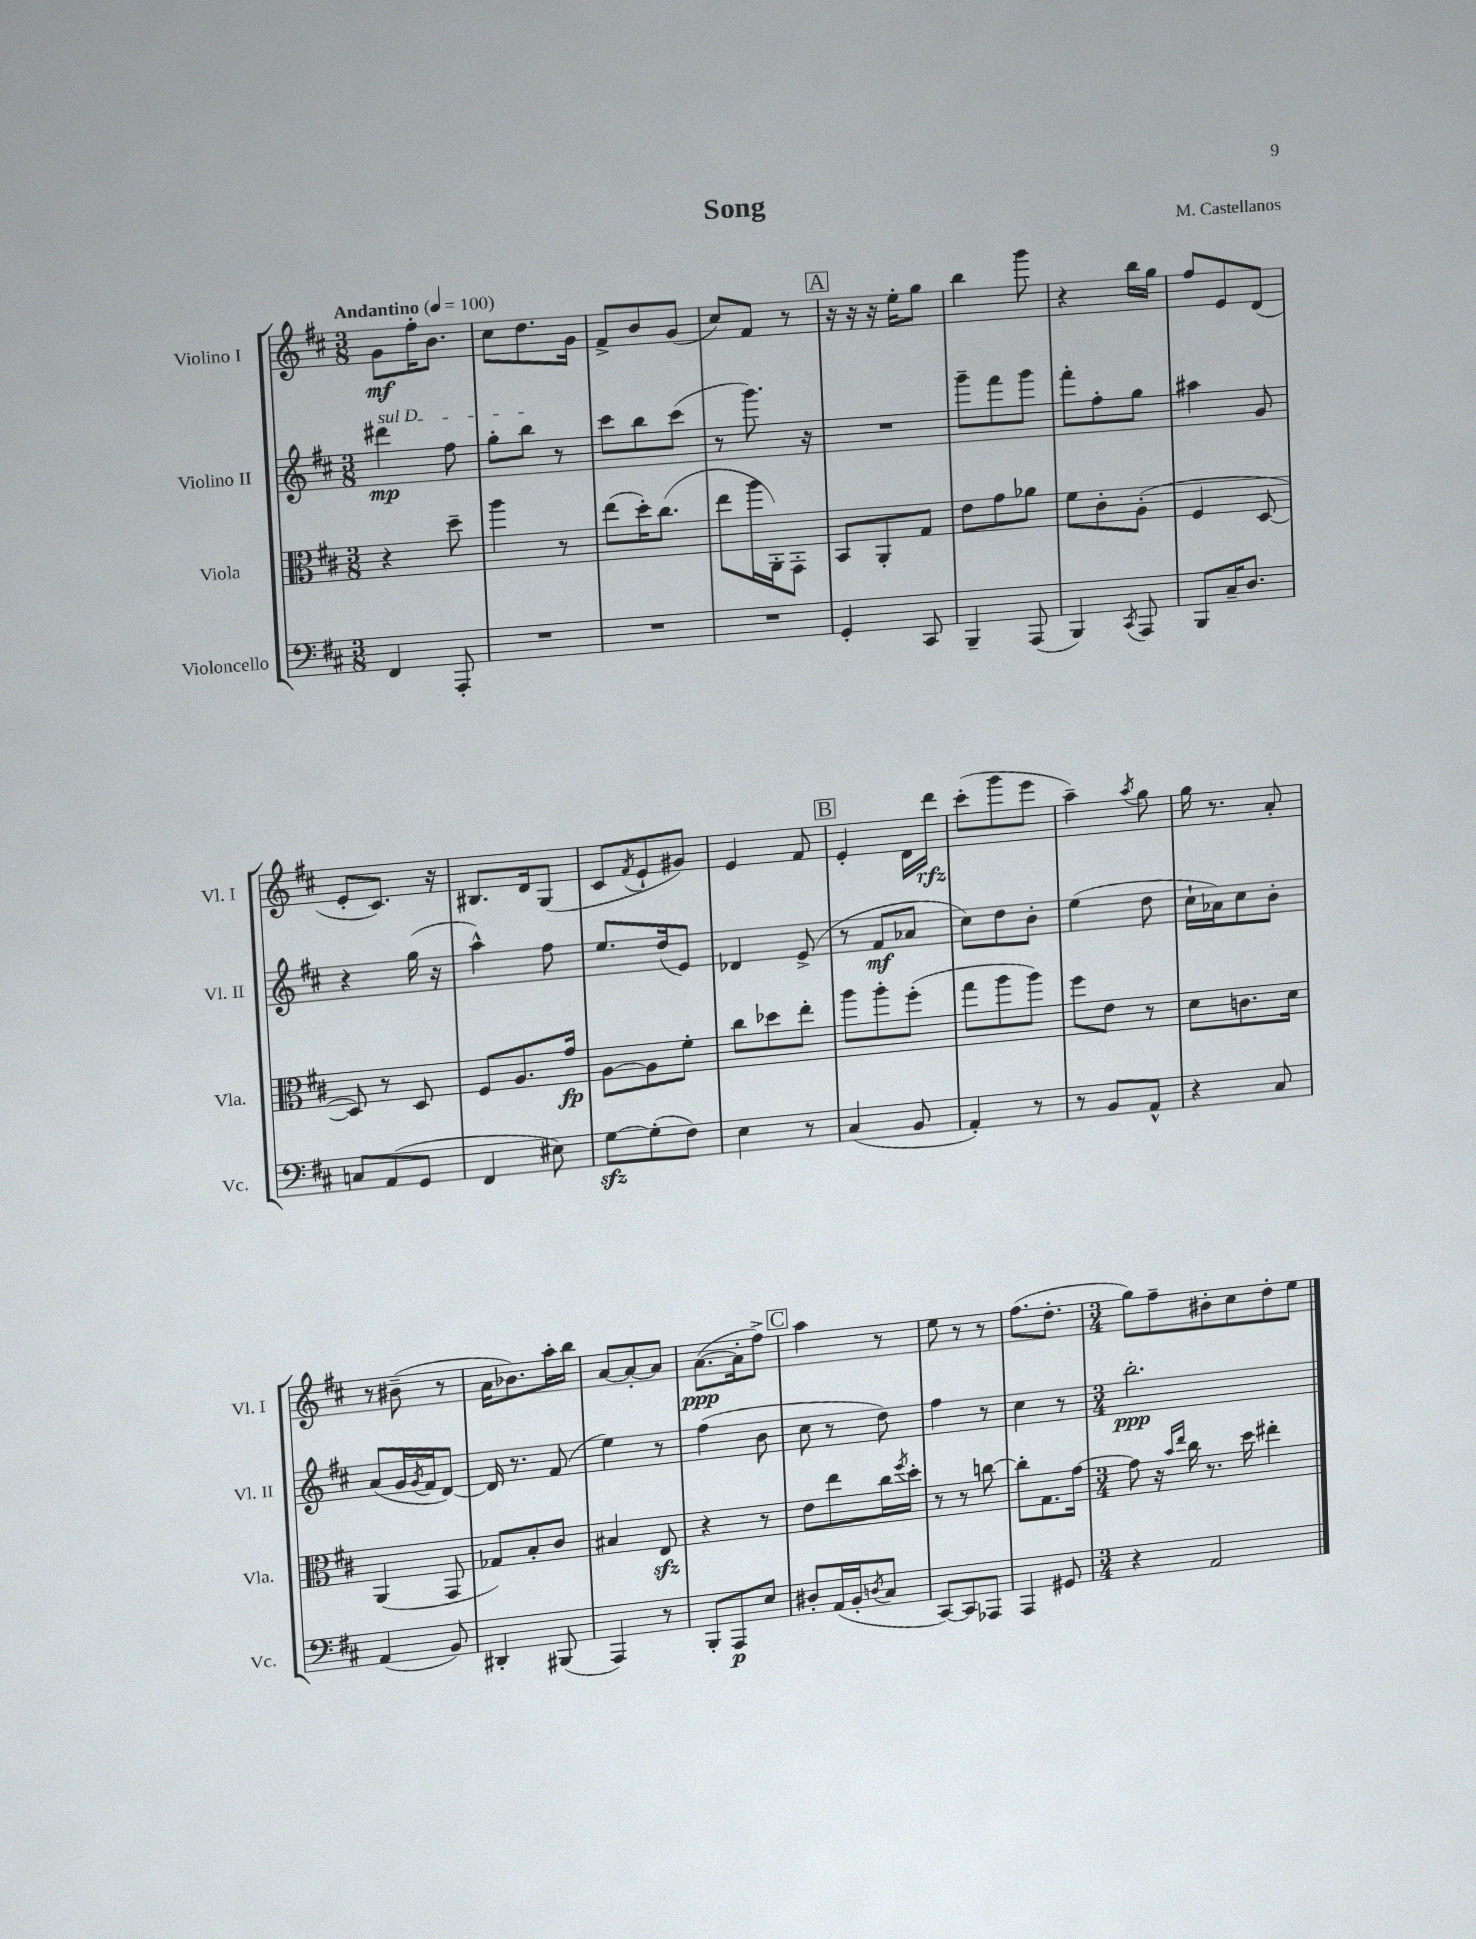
\header { title = "Song" composer = "M. Castellanos" }
<<
\new StaffGroup <<
\new Staff = "s0" \with { instrumentName = "Violino I" shortInstrumentName = "Vl. I" } {
    \clef treble \key d \major \numericTimeSignature \time 3/8 \tempo "Andantino" 4 = 100
    g'8\mf fis''16-. b'8. |
    cis''8 d''8. g'16 |
    fis'8-> b'8 g'8( |
    cis''8) fis'8 r8 |
    \mark \markup { \box "A" } r16 r16 r16 e''16-. g''8 |
    b''4 g'''8 |
    r4 b''16 g''16 |
    fis''8 e'8 d'8( |
    e'8-. cis'8.) r16 |
    bis8. d'16 g8( |
    cis'8 \acciaccatura { fis'8 } e'8-! gis'8) |
    e'4 fis'8 |
    \mark \markup { \box "B" } e'4-. d'16 d'''16\rfz |
    cis'''8-.( g'''8 e'''8 |
    a''4--) \acciaccatura { a''8 } g''8 |
    g''16 r8. a'8-. |
    r8 bis'8--( r8 |
    a'16 bes'8.) a''16-. b''16 |
    a'8~ a'8~-. a'8 |
    a'8.~\ppp( a'16-. fis''8->) |
    \mark \markup { \box "C" } a''4 r8 |
    e''8 r8 r8 |
    fis''8.( d''8.-. |
    \numericTimeSignature \time 3/4 g''8) fis''8-- bis'8-. cis''8 d''8-. e''8 \bar "|." |
}
\new Staff = "s1" \with { instrumentName = "Violino II" shortInstrumentName = "Vl. II" } {
    \clef treble \key d \major \numericTimeSignature \time 3/8
    \once \override TextSpanner.bound-details.left.text = \markup { \italic "sul D" } dis'''4\mp\startTextSpan fis''8 |
    g''8-. b''8\stopTextSpan r8 |
    cis'''8 b''8 cis'''8( |
    r8 g'''8.) r16 |
    \mark \markup { \box "A" } R4. |
    g'''8-- fis'''8 g'''8 |
    fis'''8-. fis''8-. g''8 |
    ais''4 g'8 |
    r4 g''16( r16 |
    a''4-^) fis''8 |
    e''8. d''16( e'8) |
    des'4 e'8->( |
    \mark \markup { \box "B" } r8 fis'8\mf aes'8 |
    cis''8) d''8 b'8-. |
    e''4( d''8 |
    cis''16-! aes'16) cis''8 b'8-. |
    a'8( g'16 \acciaccatura { g'8 } fis'16 d'8~) |
    d'16 r8. fis'8( |
    e''4) r8 |
    fis''4( b'8 |
    \mark \markup { \box "C" } cis''8 r8 d''8) |
    fis''4 r8 |
    cis''4 r8 |
    \numericTimeSignature \time 3/4 b''2.-.\ppp \bar "|." |
}
\new Staff = "s2" \with { instrumentName = "Viola" shortInstrumentName = "Vla." } {
    \clef alto \key d \major \numericTimeSignature \time 3/8
    r4 d''8-- |
    a''4 r8 |
    e''8( d''16-.) cis''8.( |
    e''8 a''16 a,16-.) g,8-. |
    \mark \markup { \box "A" } b,8 a,8-. g8 |
    e'8 g'8 aes'8 |
    fis'8 cis'8-. a8-.( |
    fis4 d8~ |
    d8) r8 d8 |
    fis8 a8. g'16\fp |
    a8~ a8 fis'8-. |
    cis''8 des''8 e''8-. |
    \mark \markup { \box "B" } a''8 a''8-. fis''8-.( |
    g''8 a''8 a''8) |
    fis''8 e'8 r8 |
    d'8 c'8. d'16 |
    a,4( g,8 |
    ges8) b8-. cis'8 |
    bis4 e8\sfz |
    r4 r8 |
    \mark \markup { \box "C" } e'8 e''8 cis''16 \acciaccatura { fis''8 } d''16-. |
    r8 r8 c''8~ |
    c''8-. g8. g'16~ |
    \numericTimeSignature \time 3/4 g'8 r16 \grace { b'16 e''16 } cis''16 r8. d''16 eis''4-. \bar "|." |
}
\new Staff = "s3" \with { instrumentName = "Violoncello" shortInstrumentName = "Vc." } {
    \clef bass \key d \major \numericTimeSignature \time 3/8
    fis,4 a,,8-. |
    R4. |
    R4. |
    R4. |
    \mark \markup { \box "A" } g,4-. cis,8 |
    b,,4-- a,,8( |
    b,,4) \acciaccatura { cis,8 } a,,8 |
    b,,8 cis16-- d8. |
    c8 a,8( g,8 |
    fis,4 eis8) |
    g8~\sfz g8-.( fis8) |
    e4 r8 |
    \mark \markup { \box "B" } cis4( b,8 |
    a,4-.) r8 |
    r8 b,8 a,8-^ |
    r4 cis8 |
    a,4( b,8) |
    dis,4-. bis,,8( |
    a,,4) r8 |
    b,,8-. a,,8\p e8 |
    \mark \markup { \box "C" } dis8-. a,16( b,16-. \acciaccatura { d8 } cis8 |
    cis,8~) cis,8 aes,,8 |
    a,,4 gis,8 |
    \numericTimeSignature \time 3/4 r4 a,2 \bar "|." |
}
>>
>>
\layout { \context { \Score \remove "Bar_number_engraver" } }
